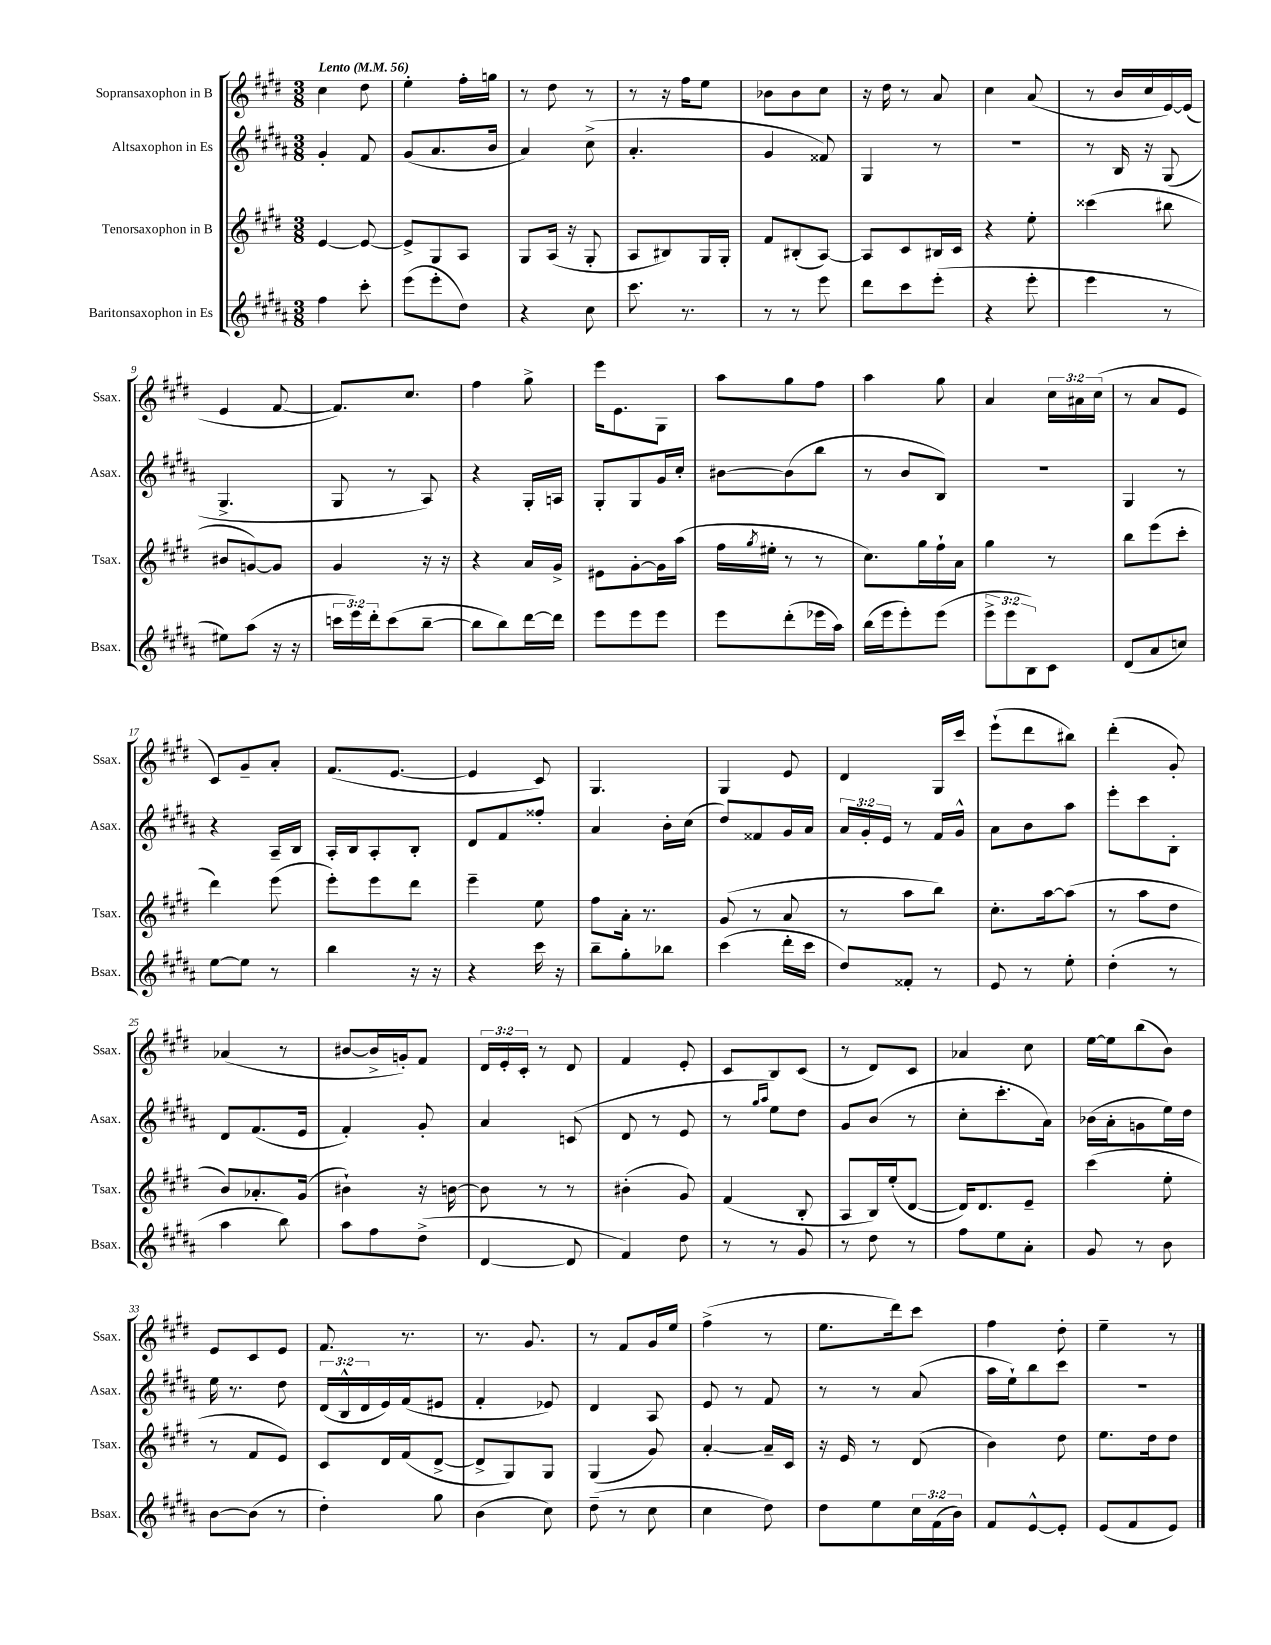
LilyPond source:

<<
\new StaffGroup <<
\new Staff = "s0" \with { instrumentName = "Sopransaxophon in B" shortInstrumentName = "Ssax." } {
    \clef treble \key e \major \numericTimeSignature \time 3/8 \override Staff.TupletNumber.text = #tuplet-number::calc-fraction-text \tempo "Lento" 4 = 56
    cis''4 dis''8 |
    e''4-. fis''16-. g''16 |
    r8 dis''8 r8 |
    r8 r16 fis''16 e''8 |
    bes'8 bes'8 cis''8 |
    r16 dis''16 r8 a'8 |
    cis''4 a'8( |
    r8 b'16 cis''16 e'16~) e'16( |
    e'4 fis'8~ |
    fis'8.) cis''8. |
    fis''4 gis''8-> |
    e'''16 e'8. gis8 |
    a''8 gis''8 fis''8 |
    a''4 gis''8 |
    a'4 \tuplet 3/2 { cis''16 ais'16 cis''16( } |
    r8 a'8 e'8 |
    cis'8) gis'8-- a'8-. |
    fis'8.( e'8.~ |
    e'4 cis'8) |
    gis4. |
    gis4 e'8 |
    dis'4 gis16 cis'''16 |
    e'''8-!( dis'''8 bis''8) |
    dis'''4-.( gis'8-.) |
    aes'4( r8 |
    bis'8~ bis'16-> g'16-.) fis'8 |
    \tuplet 3/2 { dis'16 e'16-. cis'16-. } r8 dis'8 |
    fis'4 e'8-. |
    cis'8 b8 cis'8( |
    r8 dis'8) cis'8 |
    aes'4 cis''8 |
    e''16~ e''16 b''8( b'8) |
    e'8 cis'8 e'8 |
    fis'8. r8. |
    r8. gis'8. |
    r8 fis'8 gis'16 e''16 |
    fis''4->( r8 |
    e''8. dis'''16) cis'''8 |
    fis''4 dis''8-. |
    e''4-- r8 \bar "|." |
}
\new Staff = "s1" \with { instrumentName = "Altsaxophon in Es" shortInstrumentName = "Asax." } {
    \clef treble \key b \major \numericTimeSignature \time 3/8 \override Staff.TupletNumber.text = #tuplet-number::calc-fraction-text
    gis'4-. fis'8 |
    gis'8( ais'8. b'16 |
    ais'4) cis''8->( |
    ais'4.-. |
    gis'4 fisis'8) |
    gis4 r8 |
    R4. |
    r8 b16 r16 gis8( |
    gis4.-> |
    gis8 r8 ais8) |
    r4 gis16-. a16 |
    gis8-. gis8 gis'16 cis''16-. |
    bis'8~ bis'8( b''8 |
    r8 b'8 b8) |
    R4. |
    gis4 r8 |
    r4 ais16-- b16 |
    ais16-. b16 ais8-. b8-. |
    dis'8 fis'8 fisis''8-. |
    ais'4 b'16-. cis''16( |
    dis''8) fisis'8 gis'16 ais'16 |
    \tuplet 3/2 { ais'16 gis'16-. e'16 } r8 fis'16 gis'16-^ |
    ais'8 b'8 ais''8 |
    e'''8-. cis'''8 b8-. |
    dis'8 fis'8.( e'16 |
    fis'4-.) gis'8-. |
    ais'4 c'8( |
    dis'8 r8 e'8 |
    r8 \grace { gis''16 ais''16 } e''8) dis''8 |
    gis'8 b'8( r8 |
    cis''8-. cis'''8.-. ais'16) |
    bes'16( ais'16-. g'8 e''16) dis''16 |
    e''16 r8. dis''8 |
    \tuplet 3/2 { dis'16( b16-^ dis'16 } e'16) fis'16( eis'8 |
    fis'4-. ees'8) |
    dis'4 ais8 |
    e'8 r8 fis'8 |
    r8 r8 ais'8( |
    ais''16 e''16-!) b''8 cis'''8 |
    R4. \bar "|." |
}
\new Staff = "s2" \with { instrumentName = "Tenorsaxophon in B" shortInstrumentName = "Tsax." } {
    \clef treble \key e \major \numericTimeSignature \time 3/8
    e'4~ e'8~ |
    e'8-> gis8 a8 |
    gis8 a16( r16 gis8-. |
    a8 bis8) gis16 gis16-. |
    fis'8 bis8-.( a8~) |
    a8 cis'8 bis16 cis'16 |
    r4 e''8-. |
    cisis'''4( bis''8 |
    bis'8 g'8~) g'8 |
    gis'4 r16 r16 |
    r4 a'16 gis'16-> |
    eis'8 gis'8~-. gis'16 a''16( |
    fis''16 \acciaccatura { gis''8 } eis''16-. r8 r8 |
    cis''8.) gis''16 fis''16-! a'16 |
    gis''4 r8 |
    b''8 e'''8( cis'''8-. |
    dis'''4) e'''8( |
    e'''8-.) e'''8 dis'''8 |
    e'''4-- e''8 |
    fis''8 a'16-. r8. |
    gis'8( r8 a'8 |
    r8 a''8 b''8) |
    cis''8.-. a''16~ a''8( |
    r8 a''8 dis''8 |
    b'8) aes'8.-. gis'16( |
    bis'4-!) r16 b'16~ |
    b'8 r8 r8 |
    bis'4-.( gis'8) |
    fis'4( b8-. |
    a8 b16) e''16-.( dis'8~ |
    dis'16) dis'8. e'8-- |
    cis'''4( e''8-. |
    r8 fis'8 e'8) |
    cis'8 dis'16 fis'16( dis'8~-> |
    dis'8-> gis8) gis8 |
    gis4( gis'8) |
    a'4~-. a'16-- cis'16 |
    r16 e'16 r8 dis'8( |
    b'4) dis''8 |
    e''8. dis''16 dis''8 \bar "|." |
}
\new Staff = "s3" \with { instrumentName = "Baritonsaxophon in Es" shortInstrumentName = "Bsax." } {
    \clef treble \key b \major \numericTimeSignature \time 3/8 \override Staff.TupletNumber.text = #tuplet-number::calc-fraction-text
    fis''4 cis'''8-. |
    e'''8( e'''8-. dis''8) |
    r4 cis''8 |
    cis'''8. r8. |
    r8 r8 e'''8 |
    dis'''8 cis'''8 e'''8-.( |
    r4 e'''8-. |
    e'''4 r8 |
    eis''8) ais''8( r16 r16 |
    \tuplet 3/2 { c'''16 e'''16) dis'''16-. } c'''8( b''8~-- |
    b''8 b''8) dis'''16~ dis'''16 |
    e'''8 e'''8 e'''8 |
    e'''8 dis'''8-.( ees'''16 ais''16) |
    b''16( e'''16 e'''8-.) e'''8( |
    \tuplet 3/2 { e'''8-> e'''8 b8) } cis'8 |
    dis'8( ais'8 c''8) |
    e''8~ e''8 r8 |
    b''4 r16 r16 |
    r4 cis'''16 r16 |
    b''8-- gis''8-. bes''8 |
    cis'''4( dis'''16-. cis'''16 |
    dis''8) fisis'8-. r8 |
    e'8 r8 e''8-. |
    dis''4-.( r8 |
    ais''4 b''8) |
    ais''8 fis''8 dis''8->( |
    dis'4~ dis'8 |
    fis'4) dis''8 |
    r8 r8 gis'8 |
    r8 dis''8 r8 |
    fis''8 e''8 ais'8-. |
    gis'8 r8 b'8 |
    b'8~ b'8( r8 |
    dis''4-.) gis''8 |
    b'4( cis''8) |
    dis''8--( r8 cis''8 |
    cis''4 dis''8) |
    dis''8 e''8 \tuplet 3/2 { cis''16 fis'16( b'16) } |
    fis'8 e'8~-^ e'8-. |
    e'8( fis'8 e'8) \bar "|." |
}
>>
>>
